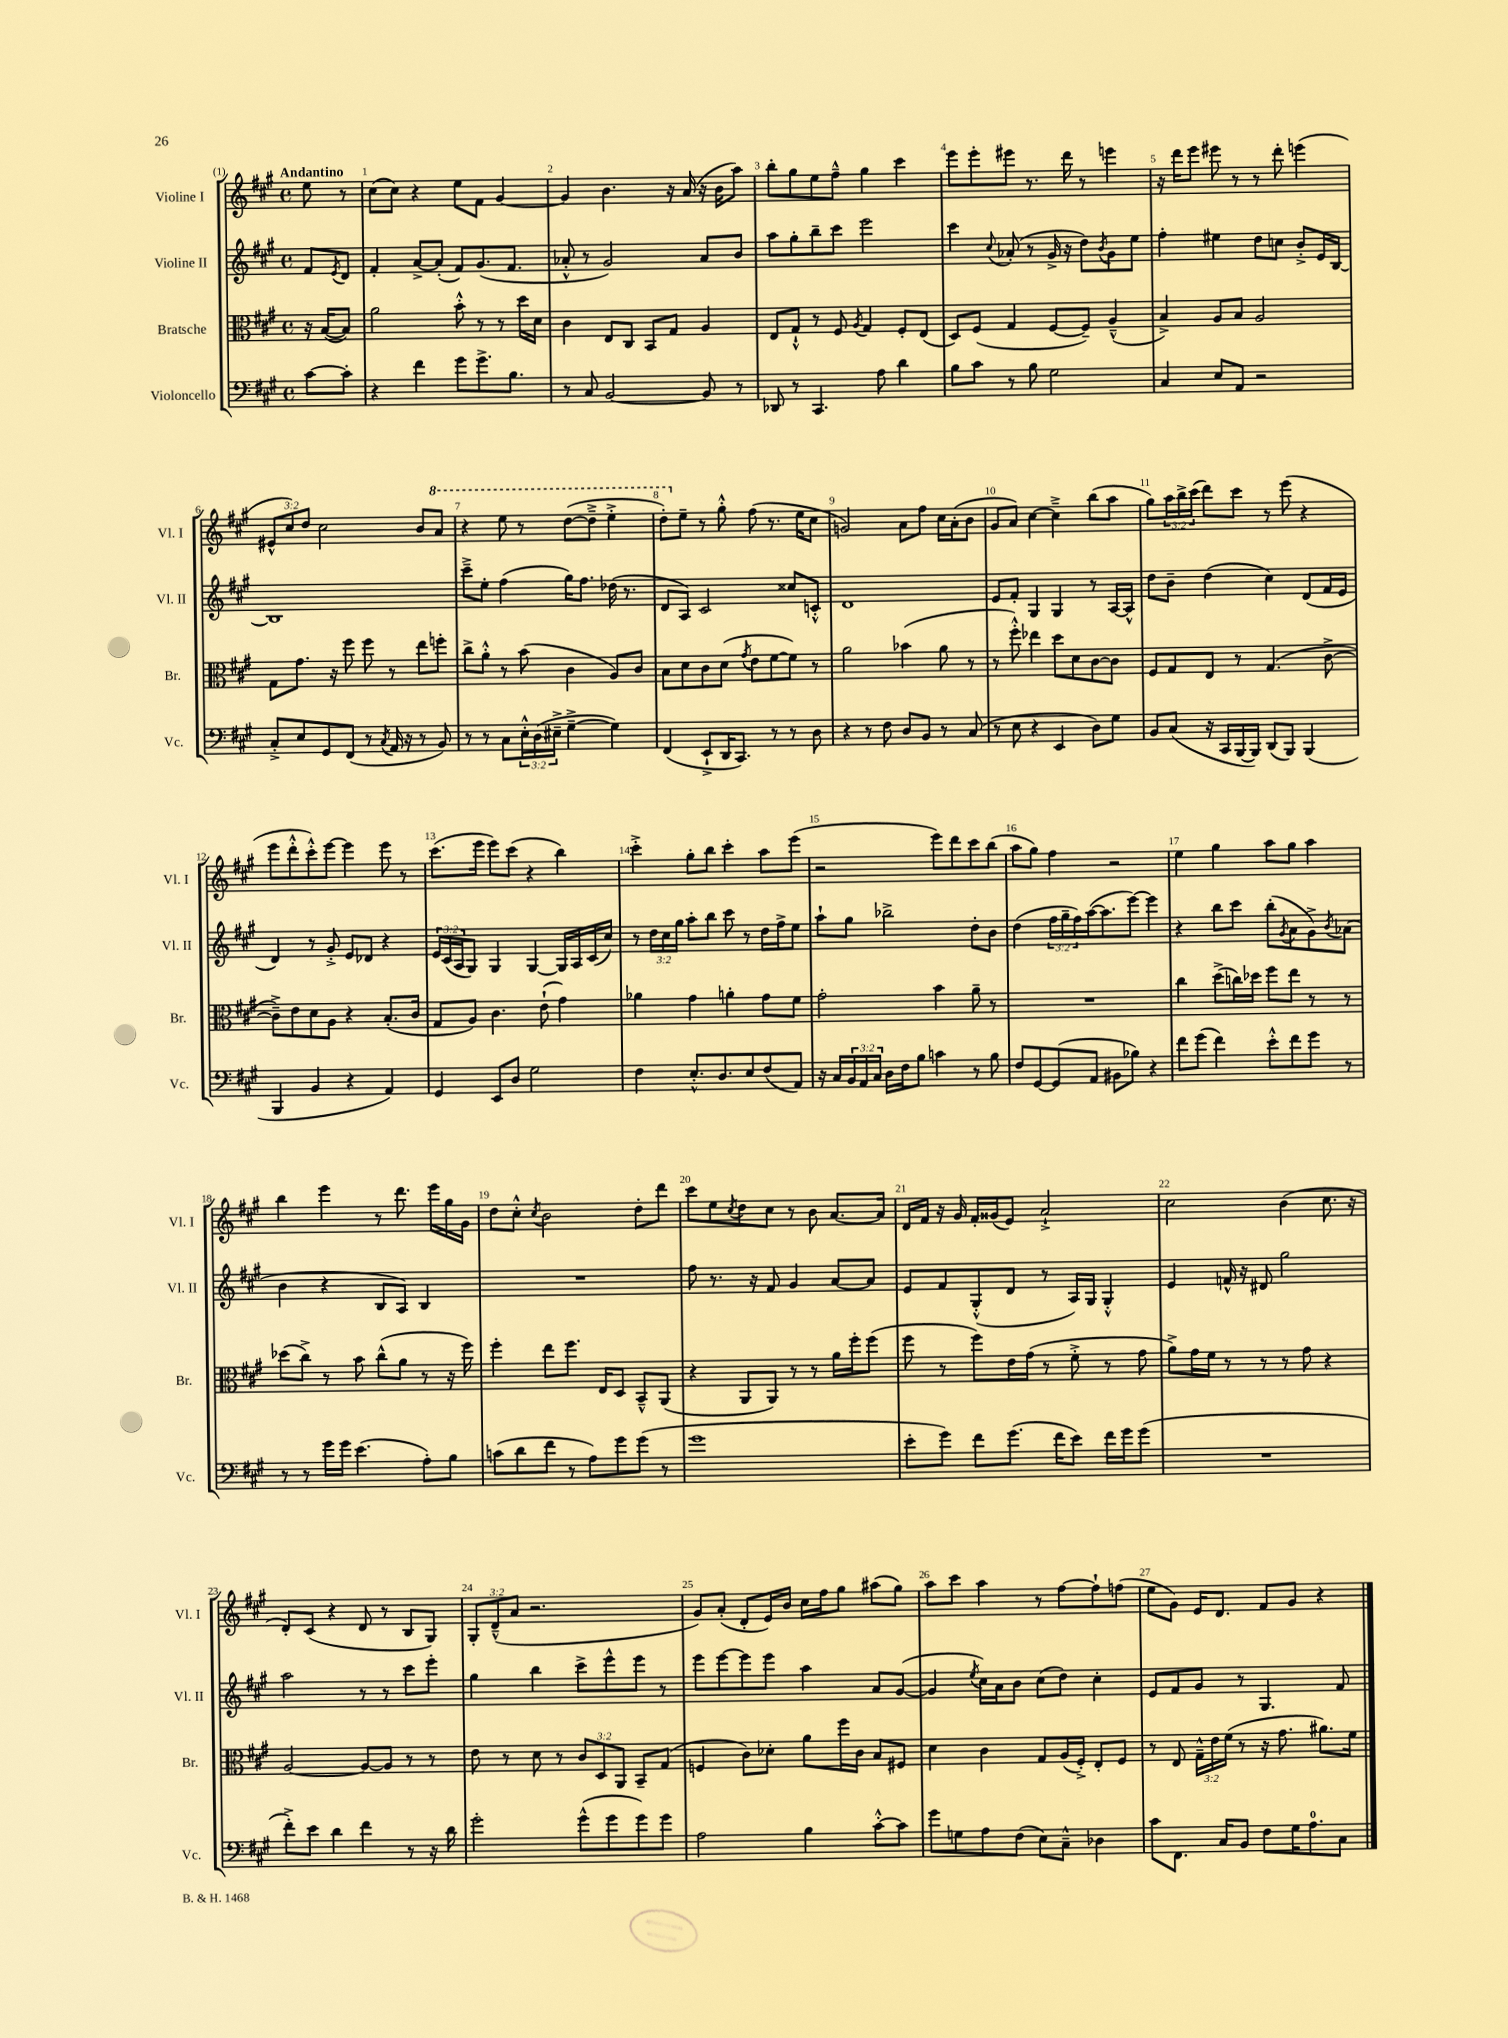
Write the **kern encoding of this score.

**kern	**kern	**kern	**kern
*part4	*part3	*part2	*part1
*staff4	*staff3	*staff2	*staff1
*I"Violoncello	*I"Bratsche	*I"Violine II	*I"Violine I
*I'Vc.	*I'Br.	*I'Vl. II	*I'Vl. I
*clefF4	*clefC3	*clefG2	*clefG2
*k[f#c#g#]	*k[f#c#g#]	*k[f#c#g#]	*k[f#c#g#]
*M4/4	*M4/4	*M4/4	*M4/4
*met(c)	*met(c)	*met(c)	*met(c)
=	=	=	=
!	!	!	!LO:TX:a:B:t=Andantino
[8c#\L	16r	8f#/L	8ee\
.	([16B/KL	.	.
.	.	8qe/	.
8c#'\J]	8B/J])	8d/J	8r
=1	=1	=1	=1
4r	2a\	4f#'/	(8cc#\L
.	.	.	8cc#\J)
4f#\	.	[8a^/L	4r
.	.	(8a'/J]	.
8g#\L	8b'^^\	8f#/L)	8ee\L
8.g#^\	8r	(8.g#/	8f#\J
.	8r	.	[4g#/
8.B\J	.	8.f#/J	.
.	16dd\LL	.	.
.	16d\JJ	.	.
=2	=2	=2	=2
8r	4c#\	8a-X'^^/	4g#/]
8C#/	.	8r	.
[2BB/	8E/L	2g#/)	4.b\
.	8C#/J	.	.
.	8BB/L	.	.
.	8G#/J	.	16r
.	.	.	(16a/
8BB/]	4A/	8a-/L	16r
.	.	.	16b\KL
8r	.	8b/J	8aa\J)
=3	=3	=3	=3
8DD-X/	8E/L	8aa\L	8bb'\L
8r	8G#`^^/J	8gg#'\	8gg#\
4.CC#/	8r	8bb~\	8ee\
.	8F#/	8ccc#\J	8ff#~^^\J
.	8qA/	.	.
.	4G#/	2eee\	4gg#\
8A\	.	.	.
4d\	8F#'/L	.	4ccc#\
.	(8E/J	.	.
=4	=4	=4	=4
8B\L	8D/L)	4ccc#\	8eee\L
8c#\J	(8F#/J	.	8eee'\
.	.	8qqcc#/	.
8r	4G#/	(8a-X'/	8eee#X\J
8B\	.	8r	8.r
2G#\	[8F#/L	16g#^/	.
.	.	16r	16ddd\
.	8F#~/J])	8dd\L)	8r
.	.	8qb/	.
.	(4A~^^/	8g#\	4eeen\
.	.	8ee\J	.
=5	=5	=5	=5
4C#/	4B^/)	4ff#'\	16r
.	.	.	16ddd\KL
.	.	.	8eee\J
8E/L	8A/L	4ee#X\	8eee#X\
8AA/J	8B/J	.	8r
2r	2A/	8dd\L	8r
.	.	8ccn\J	8ddd'\
.	.	8b'^/L	(4eeen\
.	.	16e/L	.
.	.	[16B/JJ	.
!!LO:LB:g=z
=6	=6	=6	=6
8C#'^/L	8G#\L	1B]	12e#X^^/L
.	.	.	12cc#/)
8E/	8.g#\J	.	.
.	.	.	12dd/J
8GG#/	.	.	2cc#\
.	16r	.	.
(8FF#/J	8ff#\	.	.
8r	8ff#\	.	.
8qC#/	.	.	.
16AA/	8r	.	.
16r	.	.	.
8r	8ee\L	.	8b/L
*	*	*	*8va
8BB/)	8ffn'\J	.	8aa/J
=7	=7	=7	=7
8r	8cc#^\L	8ccc#~^\L	4r
8r	8a'^^\J	8ee'\J	.
8C#\L	8r	(4ff#\	8eee\
24E'^^\L	(8b\	.	8r
(24D\	.	.	.
24E#X~^\JJ	.	.	.
[4G#~^\	4c#\	16gg#\KL)	([8ddd\L
.	.	8.ff#\J	.
.	.	.	8ddd~^\J]
4G#\])	8A/L)	(16dd-X\	4eee'^\
.	.	8.r	.
.	8c#/J	.	.
=8	=8	=8	=8
(4FF#/	8B\L	8d/L	8ddd'\L)
*	*	*	*X8va
.	8d\	8A/J)	8ee~\J
8EE`^/L	8c#\	2c#/	8r
16DD/K	(8d\J	.	8gg#'^^\
8.CC#/J)	.	.	.
.	8qg#/	.	.
.	8e\L	.	(8ff#\
8r	[8f#\	.	8.r
8r	8f#\J])	8cc##X/L	.
.	.	.	16ee\KL
8D\	8r	8cn'^^/J	8cc#\J
=9	=9	=9	=9
4r	2a\	1d	2gn/)
8r	.	.	.
8F#\	.	.	.
8D/L	(4b-X\	.	8a\L
8BB/J	.	.	8ff#\J
8r	8a\	.	16cc#\LL
.	.	.	(16a'\J
(8C#/	8r	.	8b\J
=10	=10	=10	=10
8r	8r	8e/L	8g#/L
8E\	8ff#'^^\)	8f#'/J	8a/J)
4r	4ee-X\	4G#/	[4cc#\
4EE/	8dd\L	4G#/	4cc#~^\]
.	8d\	.	.
8D\L)	[8c#\	8r	(8bb\L
8G#\J	8c#\J]	[16A/LL	8aa\J
.	.	16A^^/JJ]	.
=11	=11	=11	=11
8BB/L	8F#/L	8dd\L	8gg#\L)
(8C#/J	8G#/	8b~\J	24aa\L
.	.	.	24bb^\
.	.	.	(24ccc#\JJ
16r	8E/J	(4dd\	8ddd\L)
16CC#/LL	.	.	.
[16BBB/	8r	.	8ccc#\J
16BBB/JJ])	.	.	.
(8DD/L	(4.G#/	4cc#\)	8r
8BBB/J)	.	.	(8eee\
(4BBB/	.	(8d/L	4r
.	[8c#^\	16f#/L	.
.	.	16e/JJ	.
!!LO:LB:g=z
=12	=12	=12	=12
4BBB/	8c#~^\L])	4d/)	8eee\L
.	8e\	.	8ddd'^^\
4BB/	8d\	8r	8ccc#'^^\)
.	8A\J	8g#'^/	[8eee\J
4r	4r	8e/L	4eee\]
.	.	8d-X/J	.
4AA/)	(8.B'/L	4r	8eee\
.	.	.	8r
.	16c#/Jk	.	.
=13	=13	=13	=13
4GG#/	8G#/L	24e/LL	(8.ccc#\L
.	.	(24c#/	.
.	.	24A/J	.
.	8A/J)	8G#/J)	.
.	.	.	16eee\Jk
8EE/L	4.c#\	4G#/	8eee\L)
8D/J	.	.	(8ccc#\J
2G#\	.	[4G#/	4r
.	(8e`\	.	.
.	4g#\)	16G#/LL]	4bb\)
.	.	16A/	.
.	.	(16c#/	.
.	.	16cc#/JJ)	.
=14	=14	=14	=14
4F#\	4a-X\	8r	4ccc#'^\
.	.	24dd\LL	.
.	.	24cc#\	.
.	.	24gg#\JJ	.
8.E'^^/L	4g#\	8aa'\L	8gg#'\L
.	.	8bb\J	8bb\J
8.D/	.	.	.
.	4an'\	8ccc#\	4ccc#'\
8E/	.	8r	.
(8F#/	8g#\L	16dd\LL	8aa\L
.	.	16ff#^\J	.
8AA/J)	8f#\J	8ee\J	(8eee\J
=15	=15	=15	=15
16r	2g#'\	8aa`\L	2r
16C#/LL	.	.	.
24BB/	.	8gg#\J	.
24AA/	.	.	.
24C#/JJ	.	.	.
16D\LL	.	2bb-X^\	.
16F#\J	.	.	.
8B\J	.	.	.
4cn\	4b\	.	8eee\L)
.	.	.	8ddd\
8r	8a~\	8dd'\L	8ccc#\
8B\	8r	8b\J	(8bb\J
=16	=16	=16	=16
8F#/L	1r	(4dd\	8aa\L
[8GG#/	.	.	8gg#\J)
(8GG#/]	.	24ff#\LL	4ff#\
.	.	24gg#~\	.
.	.	24ff#\)	.
8AA/J	.	([16aa\J	.
.	.	8.aa\]	.
8BB#X\L	.	.	2r
8B-X\J)	.	[8eee\J)	.
4r	.	4eee\]	.
=17	=17	=17	=17
8f#\L	4cc#\	4r	4ee\
(8g#\J	.	.	.
4f#\)	(8dd^\L	8bb\L	4gg#\
.	16ccn\L)	8ccc#\J	.
.	16dd-X\JJ	.	.
8e'^^\L	8ff#\L	(8bb'\L	8aa\L
.	.	8qg#/	.
8f#\	8ee\J	8a\	8gg#\J
8g#\J	8r	8g#^\)	4aa\
.	.	8qb/	.
8r	8r	(8a-X\J	.
!!LO:LB:g=z
=18	=18	=18	=18
8r	(8dd-X\L	4b\	4bb\
8r	8cc#^\J)	.	.
16g#\LL	8r	4r	4eee\
16g#\JJ	.	.	.
(4.e\	8b\	.	.
.	(8cc#^^\L	8B/L	8r
.	8a\J	8A/J)	8.ddd\
8A'\L)	8r	4B/	.
.	.	.	16eee\LL
8B\J	16r	.	16gg#\
.	16ff#\)	.	16g#\JJ
=19	=19	=19	=19
(8cn\L	4ff#'\	1r	8dd\L
8d\	.	.	8cc#'^^\J
.	.	.	8qcc#/
8f#\J	8ee\L	.	2b\
8r	8.ff#\J	.	.
8A\L)	.	.	.
.	16E/KL	.	.
8g#\	8D/J	.	.
(8g#\J	8BB~^^/L	.	8dd'\L
8r	(8AA/J	.	8ddd\J
=20	=20	=20	=20
1g#	4r	8ff#\	8ccc#\L
.	.	8.r	8ee\
.	.	.	8qcc#/
.	8AA/L	.	8dd\
.	.	16r	.
.	8AA/J)	8f#/	8cc#\J
.	8r	4g#/	8r
.	8r	.	8b\
.	16a\LL	[8a/L	[8.a/L
.	16ff#'\J	.	.
.	(8ff#\J	8a/J]	.
.	.	.	16a/Jk]
=21	=21	=21	=21
8e'\L	8ff#\	8e/L	16d/LL
.	.	.	16f#/JJ
8g#\J)	8r	8f#/	16r
.	.	.	16g#/
8f#\L	8ff#\L)	(8G#'^^/	16f#'/LL
.	.	.	(16g##X/J
(8.g#\J	16e\L	8d/J	8e/J)
.	(16g#\JJ	.	.
.	8r	8r	2a`^/
16f#\KL	.	.	.
8e\J)	8f#'^\	16A/LL)	.
.	.	16G#/JJ	.
16f#\LL	8r	4G#'^^/	.
16g#\J	.	.	.
(8g#\J	8g#\	.	.
=22	=22	=22	=22
1r	8a^\L)	4e/	2cc#\
.	16g#\L	.	.
.	16f#\JJ	.	.
.	8r	16fn^^/	.
.	.	16r	.
.	8r	8d#X/	.
.	8r	2gg#\	(4b\
.	8g#\	.	.
.	4r	.	8.cc#\
.	.	.	16r
!!LO:LB:g=z
=23	=23	=23	=23
8f#'^\L)	[2A/	2aa\	8d'/L)
8e\J	.	.	(8c#/J
4d\	.	.	4r
4f#\	8A/L_	8r	8d/
.	8A/J]	8r	8r
8r	8r	8ccc#\L	8B/L
16r	8r	8eee'\J	8G#/J)
16d\	.	.	.
=24	=24	=24	=24
2g#'\	8e\	4gg#\	12G#'/L
.	.	.	(12d~^^/
.	8r	.	.
.	.	.	12a/J
.	8d\	4bb\	2.r
.	8r	.	.
(8g#^^\L	12c#/L	8ccc#^\L	.
.	12D/	.	.
8g#\	.	8eee^^\	.
.	12AA/J	.	.
8g#\)	8BB~/L	8eee\J	.
8g#\J	(8G#/J	8r	.
=25	=25	=25	=25
2A\	4Fn/	8eee\L	8g#/L)
.	.	[8eee\	(8a'/J
.	8c#\L)	8eee\]	8d'/L
.	8d-X'\J	8eee\J	16e/L)
.	.	.	16b/JJ
4B\	8a\L	4aa\	16cc#\LL
.	.	.	16ff#\J
.	16ff#\L	.	8gg#\J
.	16c#\JJ	.	.
[8c#'^^\L	8B/L	8a/L	(8aa#X\L
8c#\J]	8F#X/J	([8g#/J	8gg#\J)
=26	=26	=26	=26
8g#\L	4d\	4g#/]	8aa\L
8Gn\	.	.	8ccc#\J
.	.	8qee/	.
8A\	4c#\	16cc#\LL)	4aa\
.	.	16a\J	.
(8F#\J	.	8b\J	.
8E\L)	8G#/L	(8cc#\L	8r
8C#~^^\J	(16A/L	8dd\J)	[8ff#\L
.	16F#'^/JJ)	.	.
4D-X\	8E'/L	4cc#'\	8ff#`\]
.	8F#/J	.	(8ffn\J
=27	=27	=27	=27
8c#\L	8r	8e/L	8ee\L
8.FF#\J	8E/	8f#/	8g#\J)
.	24G#~^^\LL	8g#/J	16e/KL
.	24e\	.	.
16C#/KL	.	.	8.d/J
.	(24f#\JJ	.	.
8BB/J	8r	8r	.
8F#\L	16r	4.G#/	8f#/L
.	8.g#\	.	.
16G#\K	.	.	8g#/J
8.A\	.	.	.
.	8.a#X\L)	.	4r
8C#\J	.	8f#/	.
.	16f#\Jk	.	.
==	==	==	==
*-	*-	*-	*-
